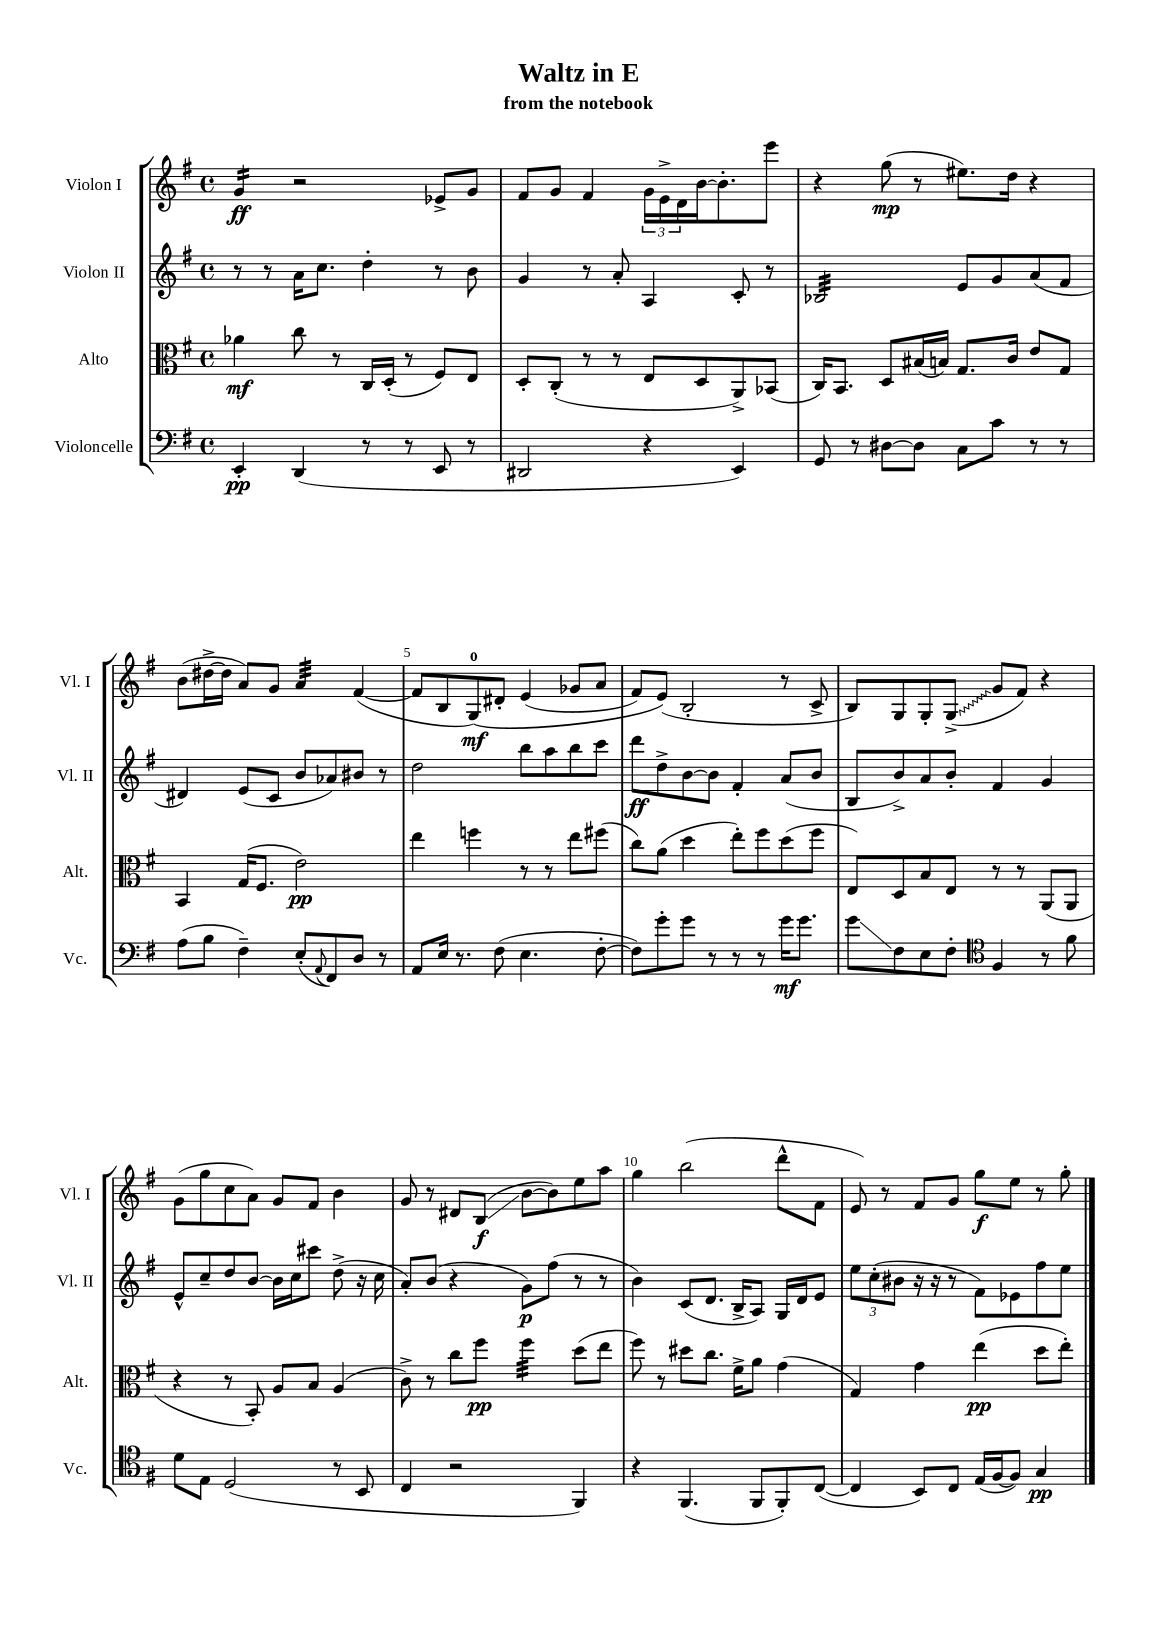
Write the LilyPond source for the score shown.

\header { title = "Waltz in E" subtitle = "from the notebook" }
<<
\new StaffGroup <<
\new Staff = "s0" \with { instrumentName = "Violon I" shortInstrumentName = "Vl. I" } {
    \clef treble \key g \major \defaultTimeSignature \time 4/4
    g'4:16\ff r2 ees'8-> g'8 |
    fis'8 g'8 fis'4 \tuplet 3/2 { g'16 e'16-> d'16 } b'16~ b'8.-. e'''8 |
    r4 g''8\mp( r8 eis''8.) d''16 r4 |
    b'8( dis''16~-> dis''16 a'8) g'8 a'4:32 fis'4~( |
    fis'8 b8 g8-0\mf)\( dis'8-. e'4( ges'8 a'8 |
    fis'8) e'8(\) b2-. r8 c'8-> |
    b8) g8 g8-. \once \override Glissando.style = #'zigzag g8->\glissando( g'8 fis'8) r4 |
    g'8( g''8 c''8 a'8) g'8 fis'8 b'4 |
    g'8 r8 dis'8 b8\glissando\f( b'8~ b'8) e''8 a''8 |
    g''4 b''2( d'''8-^ fis'8 |
    e'8) r8 fis'8 g'8 g''8\f e''8 r8 g''8-. \bar "|." |
}
\new Staff = "s1" \with { instrumentName = "Violon II" shortInstrumentName = "Vl. II" } {
    \clef treble \key g \major \defaultTimeSignature \time 4/4
    r8 r8 a'16 c''8. d''4-. r8 b'8 |
    g'4 r8 a'8-. a4 c'8-. r8 |
    bes2:32 e'8 g'8 a'8( fis'8 |
    dis'4) e'8( c'8 b'8 aes'8) bis'8 r8 |
    d''2 b''8 a''8 b''8 c'''8 |
    d'''8\ff d''8-> b'8~ b'8 fis'4-. a'8( b'8 |
    b8 b'8->) a'8 b'8-. fis'4 g'4 |
    e'8-^ c''8-- d''8 b'8~ b'16 c''16 cis'''8 d''8->( r16 c''16 |
    a'8-.) b'8( r4 g'8\p) fis''8( r8 r8 |
    b'4) c'8( d'8. b16-> a8) g16 d'16 e'8 |
    \tuplet 3/2 { e''8 c''8-.( bis'8 } r16 r16 r8 fis'8) ees'8 fis''8 e''8 \bar "|." |
}
\new Staff = "s2" \with { instrumentName = "Alto" shortInstrumentName = "Alt." } {
    \clef alto \key g \major \defaultTimeSignature \time 4/4
    aes'4\mf c''8 r8 c16 d16-.( r8 fis8) e8 |
    d8-. c8-.( r8 r8 e8 d8 a,8->) bes,8( |
    c16) b,8. d8 bis16( b16) g8. c'16 e'8 g8 |
    b,4 g16( fis8. e'2\pp) |
    e''4 f''4 r8 r8 e''8 fis''8( |
    c''8) a'8( d''4 e''8-.) fis''8 d''8( fis''8 |
    e8) d8 b8 e8 r8 r8 a,8( a,8 |
    r4 r8 b,8-.) a8 b8 a4( |
    c'8->) r8 c''8 fis''8\pp fis''4:32 d''8( e''8 |
    fis''8) r8 dis''8 c''8. fis'16-> a'8 g'4( |
    g4) g'4 e''4\pp( d''8 e''8-.) \bar "|." |
}
\new Staff = "s3" \with { instrumentName = "Violoncelle" shortInstrumentName = "Vc." } {
    \clef bass \key g \major \defaultTimeSignature \time 4/4
    e,4-.\pp d,4( r8 r8 e,8 r8 |
    dis,2 r4 e,4) |
    g,8 r8 dis8~ dis8 c8 c'8 r8 r8 |
    a8( b8 fis4--) e8-.( \appoggiatura { a,8 } fis,8) d8 r8 |
    a,8 e16 r8. fis8( e4. fis8~-. |
    fis8) g'8-. g'8 r8 r8 r8 g'16\mf g'8. |
    g'8\glissando fis8 e8 fis8-. \clef tenor fis4 r8 fis'8 |
    d'8 e8 d2( r8 b,8 |
    c4 r2 fis,4) |
    r4 fis,4.( fis,8 fis,8-.) c8~( |
    c4 b,8) c8 e16( fis16~ fis8) g4\pp \bar "|." |
}
>>
>>
\layout { \context { \Score \override BarNumber.break-visibility = ##(#f #t #t) barNumberVisibility = #(every-nth-bar-number-visible 5) } }
